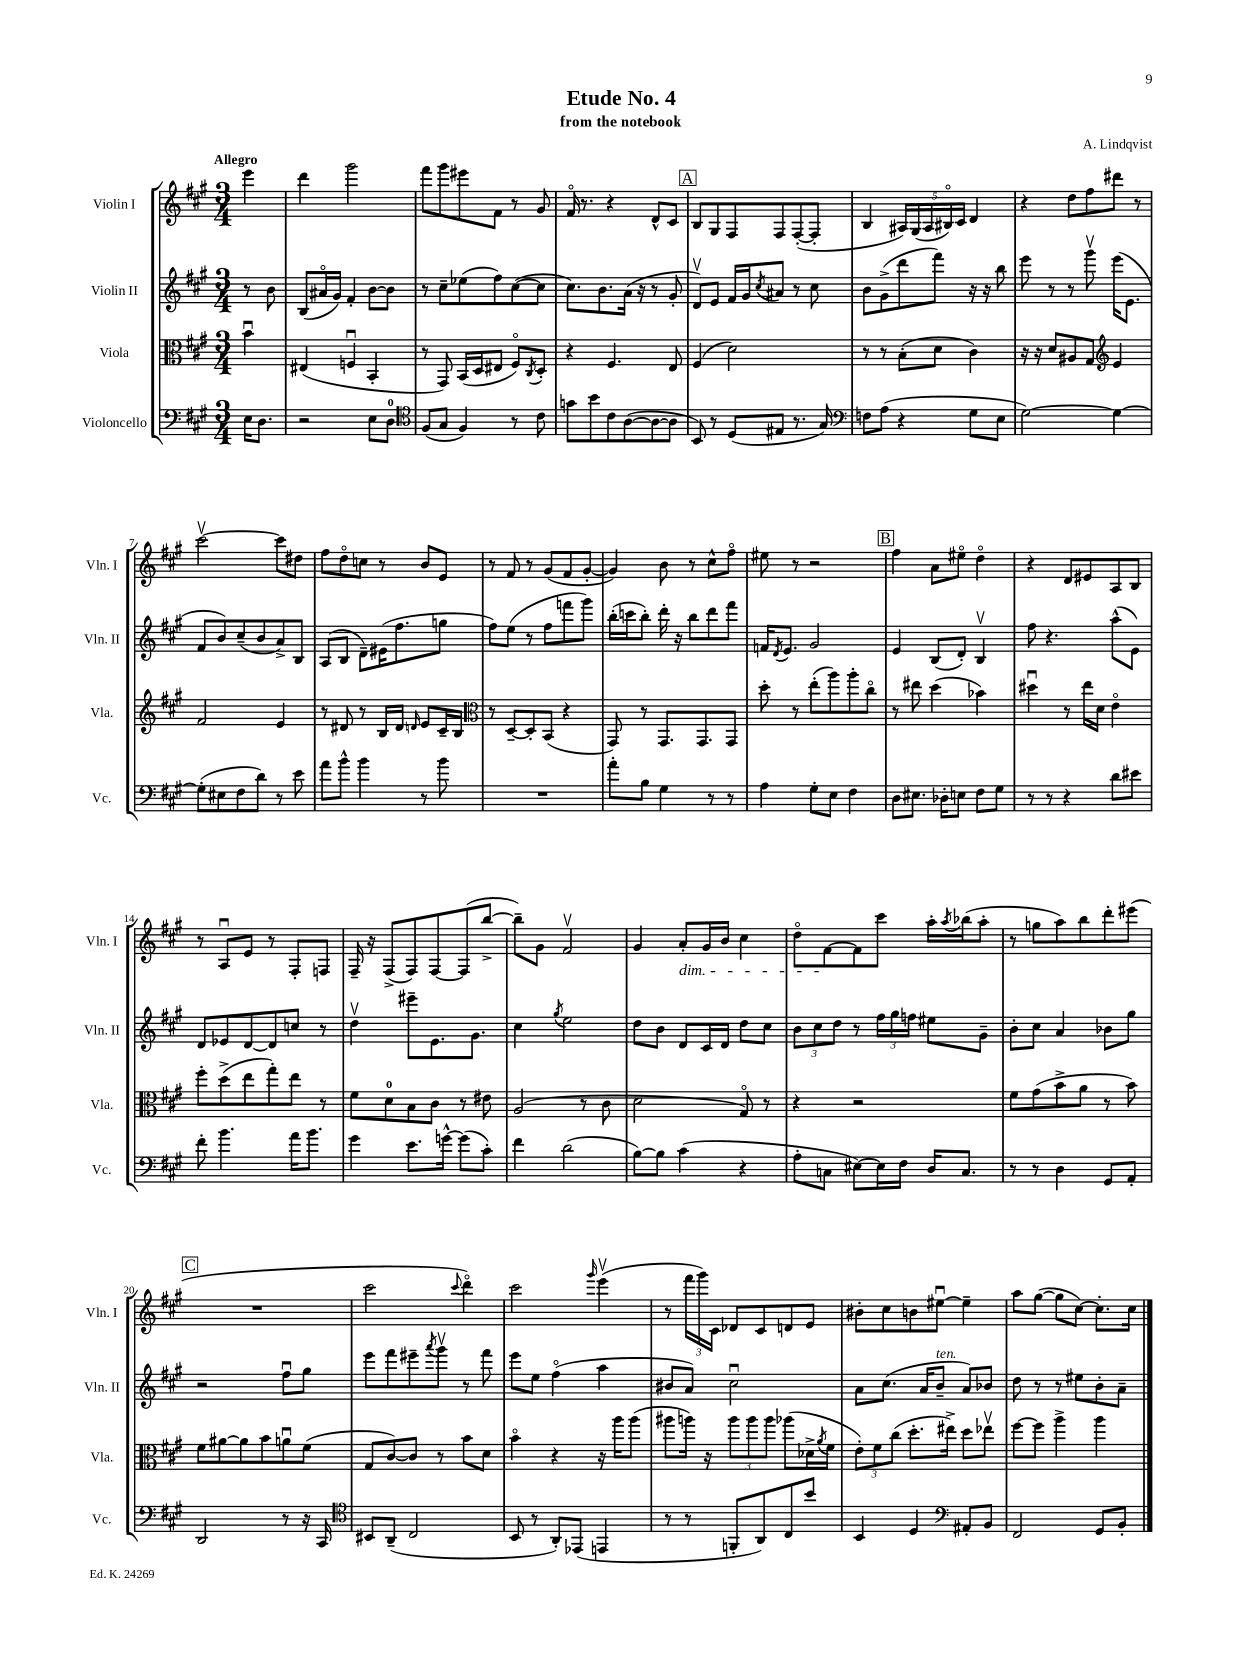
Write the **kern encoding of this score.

**kern	**kern	**kern	**kern
*part4	*part3	*part2	*part1
*staff4	*staff3	*staff2	*staff1
*I"Violoncello	*I"Viola	*I"Violin II	*I"Violin I
*I'Vc.	*I'Vla.	*I'Vln. II	*I'Vln. I
*clefF4	*clefC3	*clefG2	*clefG2
*k[f#c#g#]	*k[f#c#g#]	*k[f#c#g#]	*k[f#c#g#]
*M3/4	*M3/4	*M3/4	*M3/4
=	=	=	=
!	!	!	!LO:TX:a:B:t=Allegro
16E\KL	4bu\	8r	4eee\
8.D\J	.	.	.
.	.	8b\	.
=1	=1	=1	=1
2r	(4E#X/	(8B/L	4ddd\
.	.	16a#X/L	.
.	.	16g#/JJ)	.
.	4Fnu/	4f#'/	2ggg#\
8E\L	4BB'/	[8b\L	.
8D\J	.	8b\J]	.
=2	=2	=2	=2
*clefC4	*	*	*
(8F#/L	8r	8r	8fff#\L
8G#/J	8GG#/)	8cc#~\L	8ggg#\
4F#/)	(16BB/LL	(8ee-X\	8eee#X\
.	16D/J	.	.
.	8E#X/J	8ff#\)	8f#\J
8r	8F#/L)	([8cc#\	8r
.	8qC#/	.	.
8c#\	8D'/J	8cc#\J]	8g#/
=3	=3	=3	=3
8gn\L	4r	8.cc#\L)	16f#/
.	.	.	8.r
8b\	.	.	.
.	.	8.b\	.
8c#\	4.F#/	.	4r
([8A\	.	(16a\Jk	.
.	.	16r	.
8A\_	.	8r	8d^^/L
8A\J]	8E/	8g#'/	8c#/J
!!LO:REH:place=s1:t=A
=4	=4	=4	=4
8BB/)	(4F#/	8dv/L)	8B/L
8r	.	8e/J	8G#/
(8D/L	2d\)	16f#/LL	8F#/
.	.	16g#/J	.
.	.	8qcc#/	.
8E#X/J	.	8a#X/J	8F#/
8.r	.	8r	([8F#'/
.	.	8cc#\	8F#'/J]
16G#/)	.	.	.
=5	=5	=5	=5
*clefF4	*	*	*
8Fn\L	8r	8b\L	4B/
(8A\J	8r	(8g#^\	.
4r	(8B'\L	8ddd\	20A#X/LL)
.	.	.	(20G#/
.	.	.	20A#/
.	8d\J	8fff#\J)	.
.	.	.	20B#X/)
.	.	.	20c#/JJ
8G#\L	4c#\)	16r	4d/
.	.	16r	.
8E\J	.	8bb\	.
=6	=6	=6	=6
[2G#\)	16r	8eee\	4r
.	16r	.	.
.	8d/L	8r	.
.	8A#X/	8r	8dd\L
.	8G#/J	8ggg#v\	8ff#\
*	*clefG2	*	*
4G#\_	4e/	(16eee\KL	8ddd#X\J
.	.	8.e\J	.
.	.	.	8r
!!LO:LB:g=z
=7	=7	=7	=7
(8G#'\L]	2f#/	8f#/L	[2ccc#v\
8E#X\	.	8b/)	.
8F#\	.	(8cc#~/	.
8d\J)	.	8b/	.
8r	4e/	8a^/)	8ccc#\L]
8e\	.	8B/J	8dd#X\J
=8	=8	=8	=8
8a\L	8r	(8A/L	8ff#\L
8b^^\J	8d#X/	8B/J	8dd\
4b\	8r	8d~\L)	8ccn\J
.	16B/LL	(16e#X\K	8r
.	16d#/JJ	8.ff#\	.
.	16qqdn/	.	.
8r	8e/L	.	8b/L
8b\	16c#~/L	8ggn\J	8e/J
.	16B/JJ	.	.
=9	=9	=9	=9
*	*clefC3	*	*
2.r	8r	8ff#\L)	8r
.	[8D~/L	(8ee\J	8f#/
.	8D'/]	8r	8r
.	(8BB/J	8ff#\L	(8g#/L
.	4r	8fffn\	8f#/
.	.	8ggg#\J)	[8g#'/J
=10	=10	=10	=10
8a'\L	8GG#/)	(16bb'\LL	4g#/])
.	.	16cccn\J	.
8B\J	8r	8bb'\J)	.
4G#\	8.GG#/L	16ddd'\	8b\
.	.	16r	.
.	.	8bb\L	8r
.	8.GG#/	.	.
8r	.	8ddd\	8cc#^^\L
8r	8GG#/J	8fff#\J	8ff#\J
=11	=11	=11	=11
4A\	8dd'\	16fn/KL	8ee#X\
.	.	8qd/	.
.	.	8.e/J	.
.	8r	.	8r
8G#'\L	(8ee'\L	2g#/	2r
8E\J	8aa\)	.	.
4F#\	8aa'\	.	.
.	8cc#\J	.	.
!!LO:REH:place=s1:t=B
=12	=12	=12	=12
8D\L	8r	4e/	4ff#\
8.E#X\J	8ee#X\	.	.
.	(4dd\	(8B/L	8a\L
16D-X'\KL	.	.	.
8En\J	.	8d'/J)	8ee#X\J
8F#\L	4b-X\)	4Bv/	4dd\
8G#\J	.	.	.
=13	=13	=13	=13
8r	4dd#Xu\	8ff#\	4r
8r	.	4.r	.
4r	8r	.	8d/L
.	16ee\LL	.	8e#X/
.	16d\JJ	.	.
8d\L	4e\	(8aa^^\L	8A/
8e#X\J	.	8e\J)	8B/J
!!LO:LB:g=z
=14	=14	=14	=14
8f#'\	8ff#'\L	8d/L	8r
4.b\	(8dd^\	8e-X/	8Au/L
.	8ee\	[8d/	8e/J
.	8gg#'\)	8d/]	8r
16a\KL	8ee\J	8ccn/J	8F#'/L
8.b\J	.	.	.
.	8r	8r	8Fn/J
=15	=15	=15	=15
4g#\	8f#\L	4ddv\	16F#~/
.	.	.	16r
.	8d\	.	(8F#^/L
8.e\L	8B\	8eee#X~\L	8F#/)
.	8c#\J	8.e\	[8F#/
[16gn^^\Jk	.	.	.
(8g\L]	8r	.	(8F#/]
.	.	8.g#\J	.
8c#'\J)	8e#X\	.	[8bb^/J
=16	=16	=16	=16
4f#\	(2A/	4cc#\	8bb~\L])
.	.	.	8g#\J
.	.	8qgg#/	.
(2d\	.	2ee\	2f#v/
.	8r	.	.
.	8c#\	.	.
=17	=17	=17	=17
[8B\L)	2d\	8dd\L	4g#/
8B\J]	.	8b\J	.
!	!	!	!LO:TX:b:i:t=dim.
(4c#\	.	8d/L	8a'/L
.	.	16c#/L	16g#/L
.	.	16d/JJ	16b/JJ
4r	8G#/)	8dd\L	4cc#\
.	8r	8cc#\J	.
=18	=18	=18	=18
8A'\L	4r	12b\L	8dd\L
.	.	12cc#\	.
8Cn\J	.	.	[8f#\
.	.	12dd\J	.
[8E#X\L)	2r	8r	8f#\]
16E#\L]	.	24ff#\LL	8ccc#\J
.	.	24gg#\	.
16F#\JJ	.	.	.
.	.	24ffn\JJ	.
16D/KL	.	8ee#X\L	16aa'\LL
.	.	.	8qaa/
8.C/J	.	.	(16bb-X\J
.	.	8g#~\J	8aa'\J
=19	=19	=19	=19
8r	8f#\L	8b'\L	8r
8r	(8g#\	8cc#\J	8ggn\L
4D\	8b^\	4a/	8aa\)
.	8a\J	.	8bb\
8GG#/L	8r	8b-X\L	8ddd'\
8AA'/J	8b\)	8gg#\J	(8eee#X\J
!!LO:LB:g=z
!!LO:REH:place=s1:t=C
=20	=20	=20	=20
2DD/	8f#\L	2r	2.r
.	[8a#X\	.	.
.	8a#\]	.	.
.	8b\	.	.
8r	8anu\	8ff#u\L	.
16r	(8f#\J	8gg#\J	.
16CC#/	.	.	.
=21	=21	=21	=21
*clefC4	*	*	*
8BB#X/L	8G#/L	8eee\L	2ccc#\
(8AA~/J	[8c#/)	8fff#\	.
2C#/	8c#/J]	8eee#X~\	.
.	.	8qaaa/	.
.	8r	8ggg#v\J	.
.	.	.	8qqccc#/
.	8b\L	8r	4ddd\)
.	8d\J	8fff#\	.
=22	=22	=22	=22
8BB/	4b\	8eee\L	2ccc#\
8r	.	8ee\J	.
8AA'/L)	4r	(4ff#\	.
(8EE-X/J	.	.	.
.	.	.	16qqggg#/
4EEn/	16r	4aa\	(4eeev\
.	16aa\KL	.	.
.	(8aa\J	.	.
=23	=23	=23	=23
8r	8aa#X\L	8b#X/L	8r
8r	16aan\Jk)	8a/J)	24fff#\LL
.	.	.	24ggg#\)
.	16r	.	.
.	.	.	24c#\JJ
8FFn'/L	12aa\L	2cc#u\	8d-X/L
.	12aa\	.	.
8AA/)	.	.	8c#/
.	12aa\J	.	.
8C#/	(8aa-X\L	.	8dn/
8b/J	16d-X^\L	.	8e/J
.	8qa/	.	.
.	16f#\JJ	.	.
=24	=24	=24	=24
4BB/	12e'\L)	8a\L	8b#X'\L
.	12f#\	.	.
.	.	(8.cc#\J	8cc#\
.	(12cc#\J	.	.
4D/	8.dd'\L	.	8bn\
.	.	16a/KL	.
!	!	!LO:TX:a:i:t=ten.	!
.	.	8b~/J	[8ee#Xu\J
.	16ee#X^\Jk)	.	.
*clefF4	*	*	*
8AA#X'/L	8dd\L	8a/L)	4ee#~\]
8BB/J	8ee-Xv\J	8b-X/J	.
=25	=25	=25	=25
2FF#/	[8ff#\L	8dd\	8aa\L
.	8ff#\J]	8r	([8gg#\J
.	4aa^\	8r	8gg#\L]
.	.	8ee#X\L	[8cc#\J)
8GG#/L	4aa\	8b'\	8.cc#'\L]
8BB'/J	.	8a~\J	.
.	.	.	16cc#\Jk
==	==	==	==
*-	*-	*-	*-
